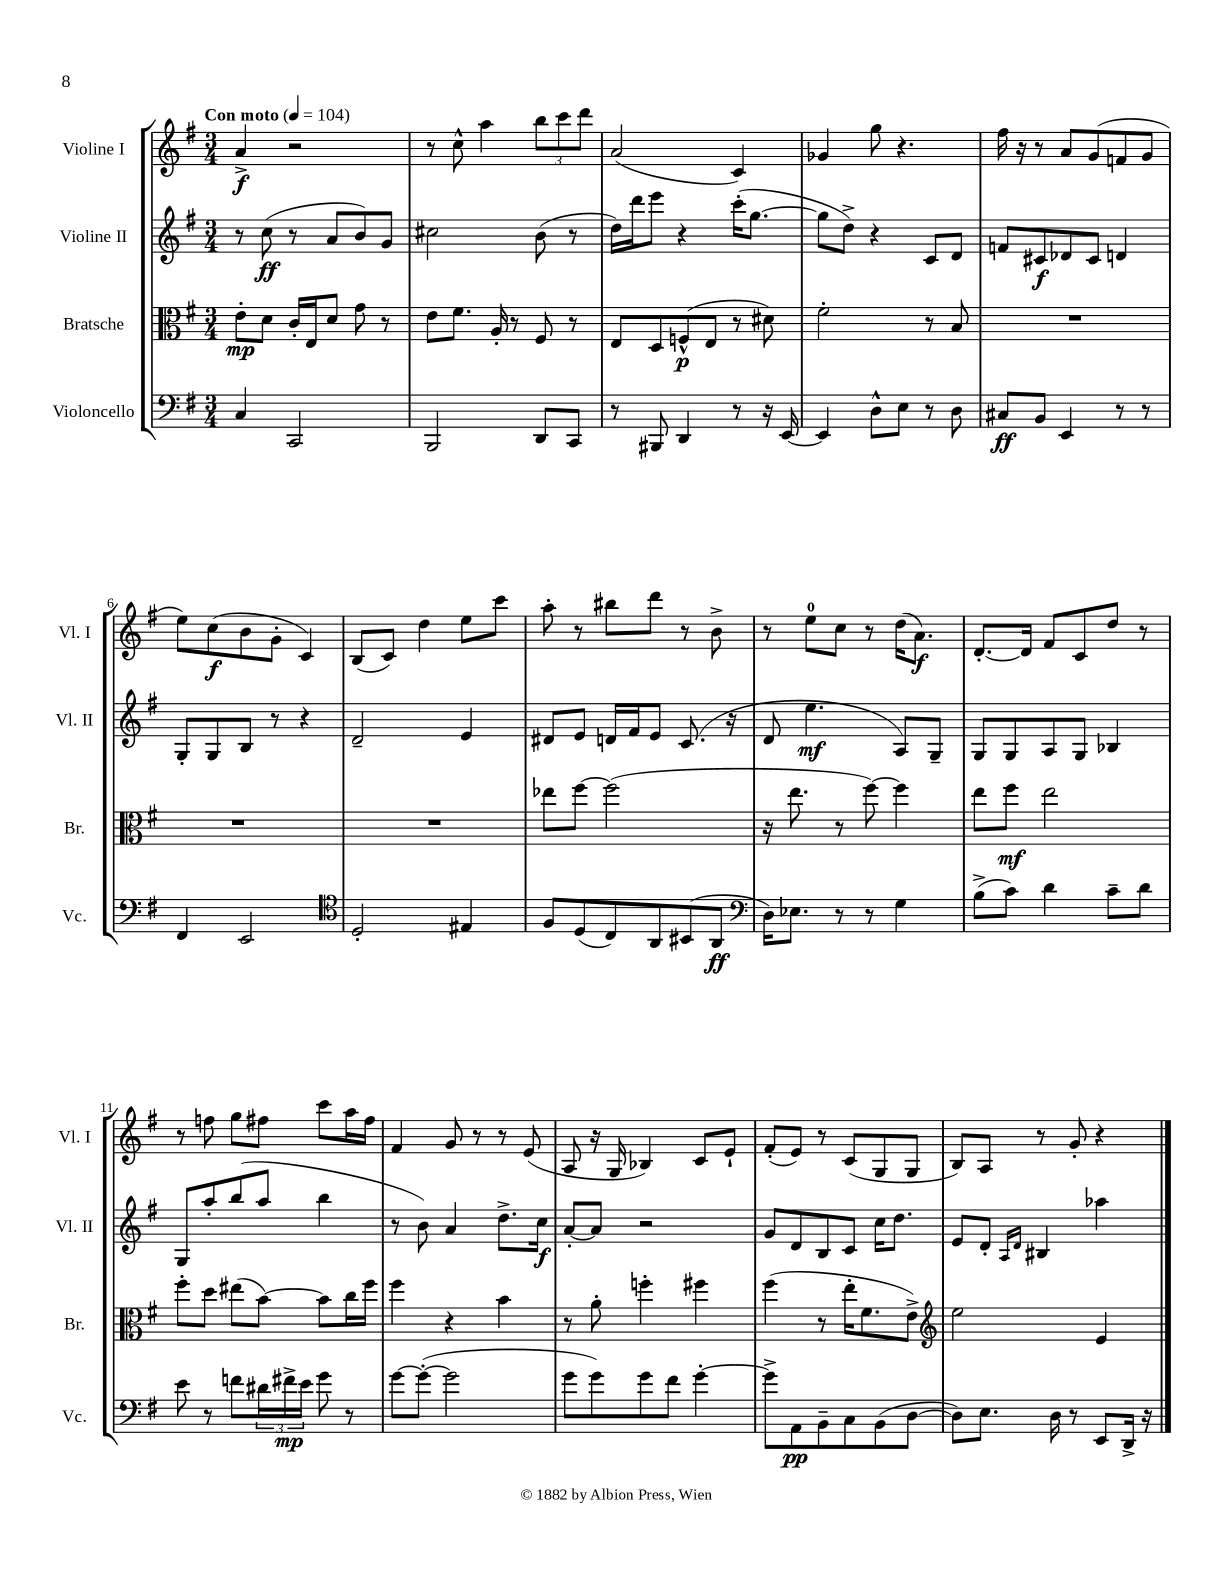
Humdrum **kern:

**kern	**dynam	**kern	**dynam	**kern	**dynam	**kern	**dynam
*part4	*part4	*part3	*part3	*part2	*part2	*part1	*part1
*staff4	*staff4	*staff3	*staff3	*staff2	*staff2	*staff1	*staff1
*I"Violoncello	*	*I"Bratsche	*	*I"Violine II	*	*I"Violine I	*
*I'Vc.	*	*I'Br.	*	*I'Vl. II	*	*I'Vl. I	*
*clefF4	*	*clefC3	*	*clefG2	*	*clefG2	*
*k[f#]	*	*k[f#]	*	*k[f#]	*	*k[f#]	*
*M3/4	*	*M3/4	*	*M3/4	*	*M3/4	*
*MM104	*	*MM104	*	*MM104	*	*MM104	*
=1	=1	=1	=1	=1	=1	=1	=1
!	!	!	!	!	!	!LO:TX:a:B:t=Con moto	!
4C/	.	8e'\L	mp	8r	.	4a^/	f
.	.	8d\J	.	(8cc\	ff	.	.
2CC/	.	16c'/LL	.	8r	.	2r	.
.	.	16E/J	.	.	.	.	.
.	.	8d/J	.	8a/L	.	.	.
.	.	8g\	.	8b/)	.	.	.
.	.	8r	.	8g/J	.	.	.
=2	=2	=2	=2	=2	=2	=2	=2
2BBB/	.	8e\L	.	2cc#X\	.	8r	.
.	.	8.f#\J	.	.	.	8cc^^\	.
.	.	.	.	.	.	4aa\	.
.	.	16A'/	.	.	.	.	.
.	.	8r	.	.	.	.	.
8DD/L	.	8F#/	.	(8b\	.	12bb\L	.
.	.	.	.	.	.	12ccc\	.
8CC/J	.	8r	.	8r	.	.	.
.	.	.	.	.	.	12ddd\J	.
=3	=3	=3	=3	=3	=3	=3	=3
8r	.	8E/L	.	16dd\LL)	.	(2a/	.
.	.	.	.	16ddd\J	.	.	.
8BBB#X/	.	8D/	.	8eee\J	.	.	.
4DD/	.	(8Fn^^/	p	4r	.	.	.
.	.	8E/J	.	.	.	.	.
8r	.	8r	.	(16ccc'\KL	.	4c/)	.
.	.	.	.	[8.gg\J	.	.	.
16r	.	8d#X\)	.	.	.	.	.
[16EE/	.	.	.	.	.	.	.
=4	=4	=4	=4	=4	=4	=4	=4
4EE/]	.	2f#'\	.	8gg\L]	.	4g-X/	.
.	.	.	.	8dd^\J)	.	.	.
8D^^\L	.	.	.	4r	.	8gg\	.
8E\J	.	.	.	.	.	4.r	.
8r	.	8r	.	8c/L	.	.	.
8D\	.	8B/	.	8d/J	.	.	.
=5	=5	=5	=5	=5	=5	=5	=5
8C#X/L	ff	2.r	.	8fn/L	.	16ff#\	.
.	.	.	.	.	.	16r	.
8BB/J	.	.	.	8c#X/	f	8r	.
4EE/	.	.	.	8d-X/	.	8a/L	.
.	.	.	.	8c#/J	.	(8g/	.
8r	.	.	.	4dn/	.	8fn/	.
8r	.	.	.	.	.	8g/J	.
!!LO:LB:g=z
=6	=6	=6	=6	=6	=6	=6	=6
4FF#/	.	2.r	.	8G'/L	.	8ee\L)	.
.	.	.	.	8G/	.	(8cc\	f
2EE/	.	.	.	8B/J	.	8b\	.
.	.	.	.	8r	.	8g'\J	.
.	.	.	.	4r	.	4c/)	.
=7	=7	=7	=7	=7	=7	=7	=7
*clefC4	*	*	*	*	*	*	*
2D'/	.	2.r	.	2d~/	.	(8B/L	.
.	.	.	.	.	.	8c/J)	.
.	.	.	.	.	.	4dd\	.
4E#X/	.	.	.	4e/	.	8ee\L	.
.	.	.	.	.	.	8ccc\J	.
=8	=8	=8	=8	=8	=8	=8	=8
8F#/L	.	8ee-X\L	.	8d#X/L	.	8aa'\	.
(8D/	.	[8ff#\J	.	8e/J	.	8r	.
8C/)	.	(2ff#\]	.	16dn/LL	.	8bb#X\L	.
.	.	.	.	16f#/J	.	.	.
8AA/	.	.	.	8e/J	.	8ddd\J	.
(8BB#X/	.	.	.	(8.c/	.	8r	.
8AA/J	ff	.	.	.	.	8b^\	.
.	.	.	.	16r	.	.	.
=9	=9	=9	=9	=9	=9	=9	=9
*clefF4	*	*	*	*	*	*	*
16D\KL)	.	16r	.	8d/	.	8r	.
8.E-X\J	.	8.ee\	.	.	.	.	.
.	.	.	.	4.ee\	mf	8ee\L	.
8r	.	8r	.	.	.	8cc\J	.
8r	.	[8ff#\)	.	.	.	8r	.
4G\	.	4ff#\]	.	8A/L)	.	(16dd\KL	.
.	.	.	.	.	.	8.a\J)	f
.	.	.	.	8G~/J	.	.	.
=10	=10	=10	=10	=10	=10	=10	=10
(8B^\L	.	8ee\L	.	8G/L	.	[8.d'/L	.
8c\J)	.	8ff#\J	mf	8G/	.	.	.
.	.	.	.	.	.	16d/Jk]	.
4d\	.	2ee\	.	8A/	.	8f#/L	.
.	.	.	.	8G/J	.	8c/	.
8c~\L	.	.	.	4B-X/	.	8dd/J	.
8d\J	.	.	.	.	.	8r	.
!!LO:LB:g=z
=11	=11	=11	=11	=11	=11	=11	=11
8e\	.	8ff#'\L	.	8G/L	.	8r	.
8r	.	8dd\J	.	8aa'/	.	8ffn\	.
8fn\L	.	(8ee#X\L	.	(8bb/	.	8gg\L	.
24d#X\L	.	[8b\J)	.	8aa/J	.	8ff#X\J	.
24f#X^\	mp	.	.	.	.	.	.
24e\JJ	.	.	.	.	.	.	.
8g\	.	8b\L]	.	4bb\	.	8ccc\L	.
8r	.	16cc\L	.	.	.	16aa\L	.
.	.	16ff#\JJ	.	.	.	16ff#\JJ	.
=12	=12	=12	=12	=12	=12	=12	=12
[8g\L	.	4ff#\	.	8r	.	4f#/	.
(8g'\J_	.	.	.	8b\)	.	.	.
2g\]	.	4r	.	4a/	.	8g/	.
.	.	.	.	.	.	8r	.
.	.	4b\	.	8.dd^\L	.	8r	.
.	.	.	.	.	.	(8e/	.
.	.	.	.	16cc\Jk	f	.	.
=13	=13	=13	=13	=13	=13	=13	=13
8g\L	.	8r	.	[8a'/L	.	8A/	.
8g\)	.	8a'\	.	8a/J]	.	16r	.
.	.	.	.	.	.	16G/	.
8g\	.	4ffn'\	.	2r	.	4B-X/)	.
8f#\J	.	.	.	.	.	.	.
[4g'\	.	4ff#X\	.	.	.	8c/L	.
.	.	.	.	.	.	8e`/J	.
=14	=14	=14	=14	=14	=14	=14	=14
8g^\L]	.	(4ff#\	.	8g/L	.	(8f#'/L	.
8AA\	pp	.	.	8d/	.	8e/J)	.
8BB~\	.	8r	.	8B/	.	8r	.
8C\	.	16ee'\KL	.	8c/J	.	(8c/L	.
.	.	8.f#\	.	.	.	.	.
(8BB\	.	.	.	16cc\KL	.	8G/	.
.	.	.	.	8.dd\J	.	.	.
[8D\J	.	8e^\J)	.	.	.	8G/J	.
=15	=15	=15	=15	=15	=15	=15	=15
*	*	*clefG2	*	*	*	*	*
8D\L])	.	2ee\	.	8e/L	.	8B/L)	.
8.E\J	.	.	.	8d'/J	.	8A/J	.
.	.	.	.	16qqA/LL	.	.	.
.	.	.	.	16qqd/JJ	.	.	.
.	.	.	.	4B#X/	.	8r	.
16D\	.	.	.	.	.	.	.
8r	.	.	.	.	.	8g'/	.
8EE/L	.	4e/	.	4aa-X\	.	4r	.
16DD^/Jk	.	.	.	.	.	.	.
16r	.	.	.	.	.	.	.
==	==	==	==	==	==	==	==
*-	*-	*-	*-	*-	*-	*-	*-
